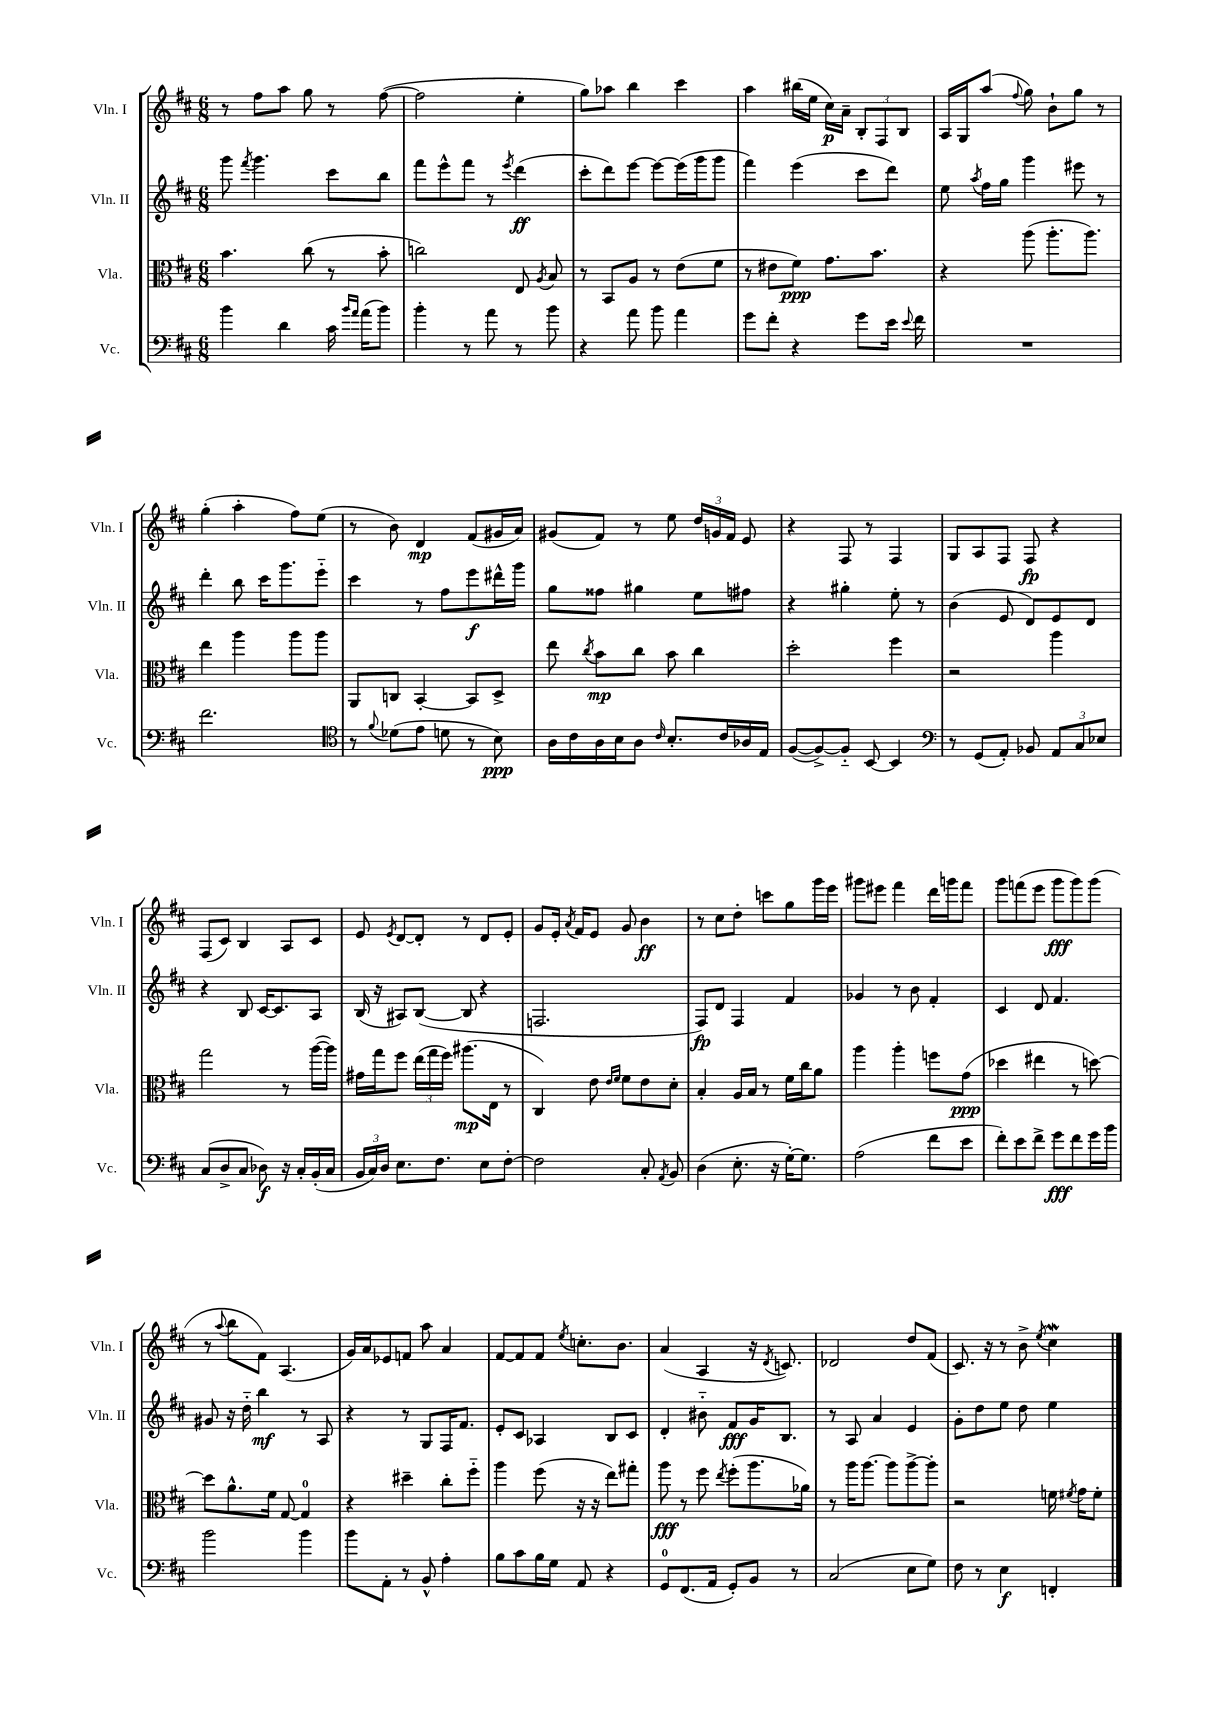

**kern	**kern	**kern	**kern
*staff4	*staff3	*staff2	*staff1
*clefF4	*clefC3	*clefG2	*clefG2
*k[f#c#]	*k[f#c#]	*k[f#c#]	*k[f#c#]
*M6/8	*M6/8	*M6/8	*M6/8
4b	4.b	8ggg	8r
.	.	8qfff#	.
.	.	4.ggg	8ff#
4d	.	.	8aa
.	(8cc#	.	8gg
16c#	8r	8ccc#	8r
16qqb	.	.	.
16qqa	.	.	.
(16a	.	.	.
8b)	8b'	8bb	([8ff#
=	=	=	=
4b'	2cc)	8fff#	2ff#]
.	.	8eee^^	.
8r	.	8fff#	.
8a	.	8r	.
.	.	8qeee	.
8r	8E	(4ddd	4ee'
.	8qA	.	.
8b	8B	.	.
=	=	=	=
4r	8r	8ccc#'	8gg)
.	8BB	8ddd)	8aa-
8a	8A	[8eee	4bb
8b	8r	8eee_	.
4a	(8e	(16eee]	4ccc#
.	.	16ggg	.
.	8f#	8ggg	.
=	=	=	=
8g	8r	4fff#)	4aa
8f#'	8e#	.	.
4r	8f#)	(4eee	(16bb#
.	.	.	16ee
.	8.g	.	16cc#)
.	.	.	16a~
8g	.	8ccc#	12B'
.	8.b	.	.
.	.	.	12F#
16e	.	8ddd)	.
.	.	.	12B
8qqe	.	.	.
16f#	.	.	.
=	=	=	=
2.r	4r	8ee	16A
.	.	.	16G
.	.	8qaa	.
.	.	16ff#	(8aa
.	.	16gg	.
.	.	.	8qqff#
.	(8aa	4ggg	8gg)
.	8.aa'	.	8b`
.	.	8eee#	8gg
.	8.aa)	.	.
.	.	8r	8r
=	=	=	=
2.f#	4ee	4ddd'	(4gg'
.	4aa	8bb	4aa'
.	.	16ccc#	.
.	.	8.ggg	.
.	8aa	.	8ff#)
.	8aa	8eee'~	(8ee
=	=	=	=
*clefC4	*	*	*
8r	8AA	4ccc#	8r
8qqf#	.	.	.
(8d-	8C	.	8b)
8e	[4BB'	8r	4d
8d	.	8ff#	.
8r	8BB]	8eee	(8f#
8B)	8D^	16ddd#^^	16g#
.	.	16ggg	16a)
=	=	=	=
16A	8ee	8gg	(8g#
16c#	.	.	.
.	8qcc#	.	.
16A	8b	8ff##	8f#)
16B	.	.	.
8A	8cc#	4gg#	8r
16qqc#	.	.	.
8.B'	8b	.	8ee
.	4cc#	8ee	24dd
.	.	.	24g
16c#	.	.	.
.	.	.	24f#
16A-	.	8ff#	8e
16E	.	.	.
=	=	=	=
([8F#	2dd'	4r	4r
8F#^_)	.	.	.
8F#'~]	.	4gg#'	8F#
[8BB	.	.	8r
4BB]	4ff#	8ee'	4F#
.	.	8r	.
=	=	=	=
*clefF4	*	*	*
8r	2r	(4b	8G
(8GG	.	.	8A
8AA')	.	8e	8F#
8BB-	.	8d)	8F#
12AA	4aa	8e	4r
12C#	.	.	.
.	.	8d	.
12E-	.	.	.
=	=	=	=
(8C#	2gg	4r	(8F#
8D^	.	.	8c#)
8C#	.	8B	4B
8D-)	.	[16c#	.
.	.	8.c#]	.
16r	8r	.	8A
16C#'	.	.	.
(16BB'	([16aa	8A	8c#
16C#	16aa])	.	.
=	=	=	=
24BB	16g#	(16B	8e
24C#)	.	.	.
.	16gg	16r	.
24D	.	.	.
.	.	.	8qe
8.E	8ff#	8A#)	[8d
.	(24ee	([8B	8d']
.	24gg	.	.
8.F#	.	.	.
.	24ff#)	.	.
.	(8.aa#	8B]	8r
8E	.	4r	8d
.	16E	.	.
[8F#'	8r	.	8e'
=	=	=	=
2F#]	4C#)	2.F	8g
.	.	.	16e'
.	.	.	8qa
.	.	.	16f#
.	8e	.	8e
.	16qqe	.	.
.	16qqf#	.	.
.	8f#	.	8g
8C#'	8e	.	4b
8qAA	.	.	.
8BB	8d'	.	.
=	=	=	=
(4D	4B'	8F#)	8r
.	.	8d	8cc#
8.E'	16A	4F#	8dd'
.	16B	.	.
.	8r	.	8ccc
16r	.	.	.
[16G')	16f#	4f#	8gg
8.G]	16cc#	.	.
.	8a	.	16ggg
.	.	.	16eee
=	=	=	=
(2A	4aa	4g-	8ggg#
.	.	.	8eee#
.	4aa'	8r	4fff#
.	.	8b	.
8f#	8ff	4f#'	16ddd
.	.	.	16ggg
8e	(8g	.	8fff#
=	=	=	=
8f#')	4dd-	4c#	8ggg
8e	.	.	(8fff
8f#^	4ee#	8d	8eee
8g	.	4.f#	8ggg
8f#	8r	.	8ggg)
16g	[8dd)	.	(8ggg
16b	.	.	.
=	=	=	=
2b	8dd]	8g#	8r
.	.	.	8qqaa
.	8.a^^	16r	8bb
.	.	16dd'~	.
.	.	4bb	8f#)
.	16f#	.	.
.	[8G	.	(4.A
4b	4G]	8r	.
.	.	8A	.
=	=	=	=
8b	4r	4r	16g)
.	.	.	16a
8AA'	.	.	8e-
8r	4dd#~	8r	8f
8BB^^	.	8G	8aa
4A'	8cc#'	16F#	4a
.	.	8.f#	.
.	8ff#'~	.	.
=	=	=	=
8B	4aa	8e'	[8f#
8c#	.	8c#	8f#]
16B	(8ff#	4A-	8f#
16G	.	.	.
.	.	.	8qee
8AA	16r	.	8.cc'
.	16r	.	.
4r	8ee)	8B	.
.	.	.	8.b
.	8gg#'	8c#	.
=	=	=	=
8GG	8aa	4d'	(4a
(8.FF#	8r	.	.
.	8ff#	8b#'~	4A
16AA	.	.	.
.	8qee	.	.
8GG')	(8ff#'	8f#	.
8BB	8.aa	16g	16r
.	.	.	8qd
.	.	8.B	8.c)
8r	.	.	.
.	16a-)	.	.
=	=	=	=
(2C#	8r	8r	2d-
.	16aa	8A	.
.	[8.aa	.	.
.	.	4a	.
.	8aa]	.	.
8E	[8aa^	4e	8dd
8G)	8aa']	.	(8f#
=	=	=	=
8F#	2r	8g'	8.c#)
8r	.	8dd	.
.	.	.	16r
4E	.	8ee	8r
.	.	8dd	8b^
.	.	.	8qee
4FF'	16f	4ee	4cc#
.	8qf#	.	.
.	16g	.	.
.	8f#'	.	.
==	==	==	==
*-	*-	*-	*-
